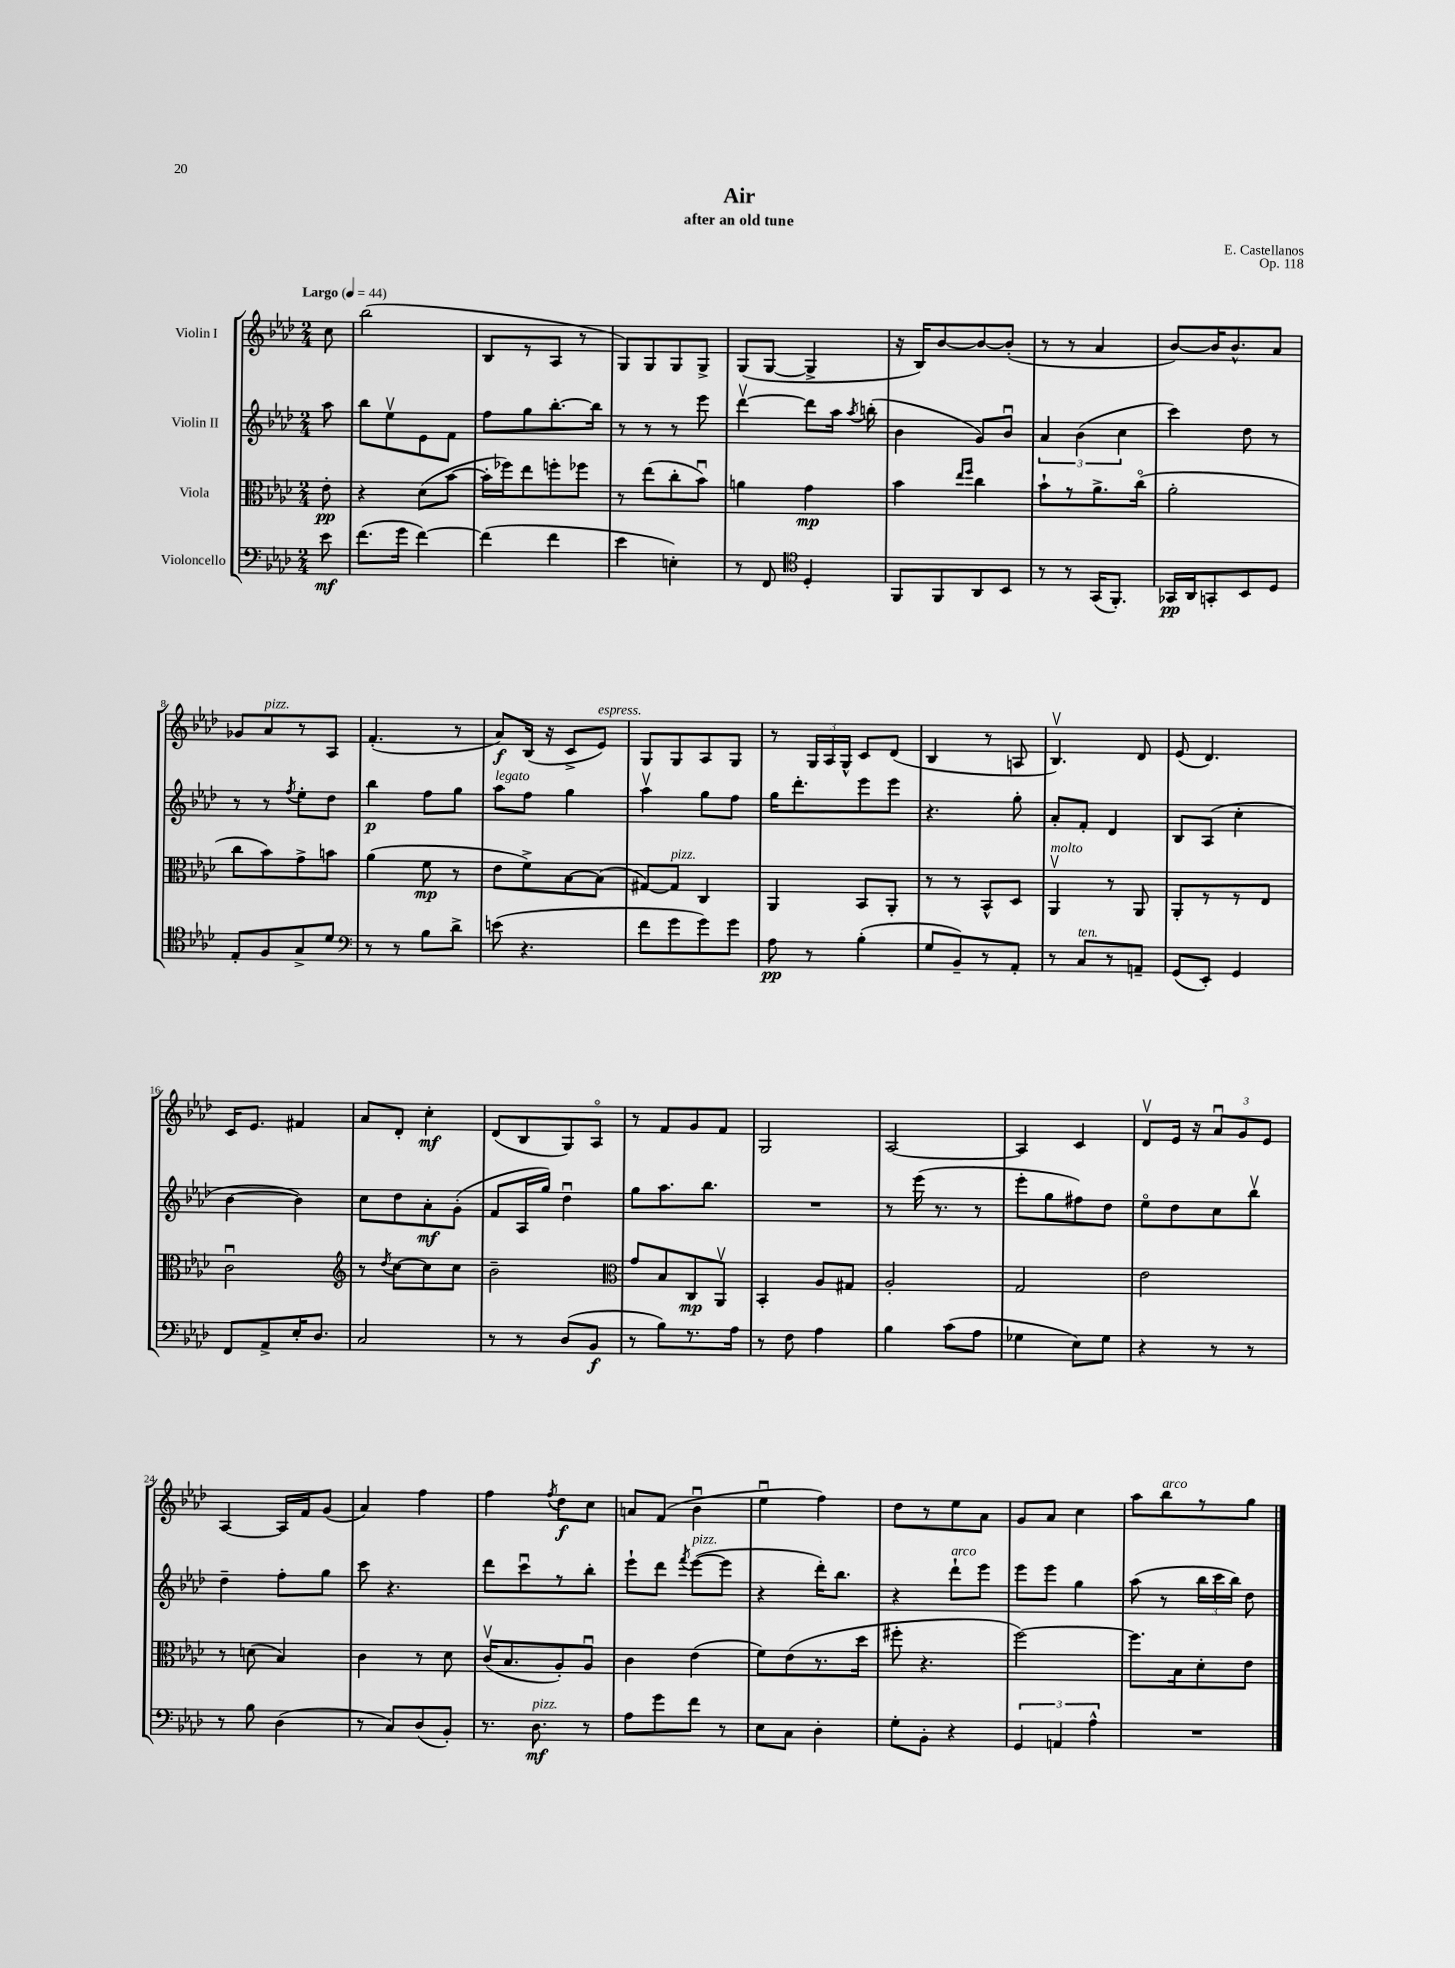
\header { title = "Air" composer = "E. Castellanos" subtitle = "after an old tune" opus = "Op. 118" }
<<
\new StaffGroup <<
\new Staff = "s0" \with { instrumentName = "Violin I" } {
    \clef treble \key aes \major \numericTimeSignature \time 2/4 \partial 8 \tempo "Largo" 4 = 44
    \autoBeamOff c''8 |
    bes''2( |
    bes8[ r8 aes8] r8 |
    g8[) g8 g8 g8]-> |
    g8[( g8]~ g4-> |
    r16 bes16[) bes'8~ bes'8~ bes'8]-.( |
    r8 r8 aes'4 |
    bes'8[~) bes'16 bes'8.-^ aes'8] |
    ges'8[ aes'8^\markup { \italic "pizz." } r8 aes8] |
    f'4.-.( r8 |
    aes'8[\f) bes16]( r16 c'8[-> ees'8]^\markup { \italic "espress." }) |
    g8[ g8 aes8 g8] |
    r8 \tuplet 3/2 { g16[ aes16 g16]-^ } c'8[ des'8]( |
    bes4 r8 a8 |
    bes4.\upbow) des'8 |
    ees'8( des'4.) |
    c'16[ ees'8.] fis'4 |
    aes'8[ des'8]-. c''4-.\mf |
    des'8[( bes8 g8) aes8]\flageolet |
    r8 f'8[ g'8 f'8] |
    g2 |
    aes2~ |
    aes4 c'4 |
    des'8[\upbow ees'16] r16 \tuplet 3/2 { aes'8[\downbow g'8 ees'8] } |
    aes4~ aes16[ f'16 g'8]( |
    aes'4) f''4 |
    f''4 \acciaccatura { f''8 } des''8[\f c''8] |
    a'8[ f'8]( bes'4\downbow |
    ees''4\downbow f''4) |
    des''8[ r8 ees''8 aes'8] |
    g'8[ aes'8] c''4 |
    aes''8[ bes''8^\markup { \italic "arco" } r8 g''8] \bar "|." |
}
\new Staff = "s1" \with { instrumentName = "Violin II" } {
    \clef treble \key aes \major \numericTimeSignature \time 2/4 \partial 8
    \autoBeamOff aes''8 |
    bes''8[ ees''8\upbow ees'8 f'8] |
    f''8[ g''8 bes''8.~-. bes''16] |
    r8 r8 r8 ees'''8 |
    des'''4~\upbow des'''8[ aes''16] \acciaccatura { aes''8 } b''16-.( |
    bes'4 g'8[) bes'8]\downbow |
    \tuplet 3/2 { aes'4 bes'4( c''4 } |
    c'''4) des''8 r8 |
    r8 r8 \acciaccatura { f''8 } ees''8[-. des''8] |
    bes''4\p f''8[ g''8] |
    aes''8[^\markup { \italic "legato" } f''8] g''4 |
    aes''4\upbow g''8[ f''8] |
    g''16[ des'''8.-. ees'''8 ees'''8] |
    r4. g''8-. |
    aes'8[-. f'8]-. des'4 |
    bes8[ aes8]( c''4-. |
    bes'4~ bes'4) |
    c''8[ des''8 aes'8-.\mf g'8]-.( |
    f'8[ aes16 g''16]) des''4\downbow |
    g''8[ aes''8. bes''8.] |
    R2 |
    r8 ees'''16( r8. r8 |
    ees'''8[-. g''8 fis''8) des''8] |
    ees''8[\flageolet des''8 c''8 bes''8]\upbow |
    des''4-- f''8[-. g''8] |
    c'''8 r4. |
    des'''8[ c'''8\downbow r8 bes''8]-. |
    ees'''8[-! des'''8] \acciaccatura { f'''8 } ees'''8[~^\markup { \italic "pizz." }( ees'''8] |
    r4 des'''16[-.) bes''8.] |
    r4 des'''8[-!^\markup { \italic "arco" } ees'''8] |
    ees'''8[ ees'''8] g''4 |
    aes''8( r8 \tuplet 3/2 { bes''16[ c'''16 bes''16]) } des''8 \bar "|." |
}
\new Staff = "s2" \with { instrumentName = "Viola" } {
    \clef alto \key aes \major \numericTimeSignature \time 2/4 \partial 8
    \autoBeamOff ees'8-.\pp |
    r4 des'8[( bes'8]~ |
    bes'16[-. fes''16) ees''8 f''8-. fes''8] |
    r8 ees''8[( c''8-. bes'8]\downbow) |
    a'4 g'4\mp |
    bes'4 \grace { ees''16[ f''16] } c''4 |
    bes'8[-! r8 aes'8.-> c''16]\flageolet( |
    aes'2-. |
    c''8[ bes'8) g'8-> b'8] |
    aes'4( f'8\mp r8 |
    ees'8[ f'8->) bes8~ bes8]( |
    gis8[~) gis8]^\markup { \italic "pizz." } c4 |
    aes,4 bes,8[ aes,8]-. |
    r8 r8 bes,8[-^ des8] |
    aes,4\upbow^\markup { \italic "molto" } r8 aes,8 |
    aes,8[-. r8 r8 ees8] |
    c'2\downbow |
    \clef treble r8 \acciaccatura { des''8 } c''8[~ c''8 c''8] |
    bes'2-- |
    \clef alto g'8[ bes8 c8\mp aes,8]\upbow |
    bes,4-. aes8[ gis8] |
    aes2-. |
    g2 |
    ees'2 |
    r8 d'8( bes4) |
    c'4 r8 des'8 |
    c'16[\upbow( bes8. aes8-.) aes8]\downbow |
    c'4 ees'4( |
    f'8[) ees'8( r8. des''16] |
    fis''8-. r4. |
    f''2~) |
    f''8.[ bes16 des'8-. ees'8] \bar "|." |
}
\new Staff = "s3" \with { instrumentName = "Violoncello" } {
    \clef bass \key aes \major \numericTimeSignature \time 2/4 \partial 8
    \autoBeamOff ees'8\mf |
    f'8.[( g'16] f'4~) |
    f'4( f'4 |
    ees'4 e4-.) |
    r8 f,8 \clef tenor des4-. |
    f,8[ f,8 aes,8 bes,8] |
    r8 r8 g,16[( f,8.]-.) |
    ges,16[\pp aes,16 g,8-. bes,8 des8] |
    ees8[-. f8 g8-> des'8] |
    \clef bass r8 r8 bes8[ des'8]-> |
    e'8( r4. |
    f'8[ g'8 g'8) g'8] |
    aes8\pp r8 bes4-.( |
    g8[ bes,8--) r8 aes,8]-. |
    r8 c8[^\markup { \italic "ten." } r8 a,8]-- |
    g,8[( ees,8]-.) g,4 |
    f,8[ aes,8-> ees16-. des8.] |
    c2 |
    r8 r8 des8[( bes,8]\f |
    r8 bes8[) r8. aes16] |
    r8 f8 aes4 |
    bes4 c'8[( aes8] |
    ges4 ees8[) ges8] |
    r4 r8 r8 |
    r8 bes8 des4( |
    r8 c8[) des8( bes,8]-.) |
    r8. des8.\mf^\markup { \italic "pizz." } r8 |
    aes8[ g'8 f'8] r8 |
    ees8[ c8] des4-. |
    g8[-. bes,8]-. r4 |
    \tuplet 3/2 { g,4 a,4 aes4-^ } |
    R2 \bar "|." |
}
>>
>>
